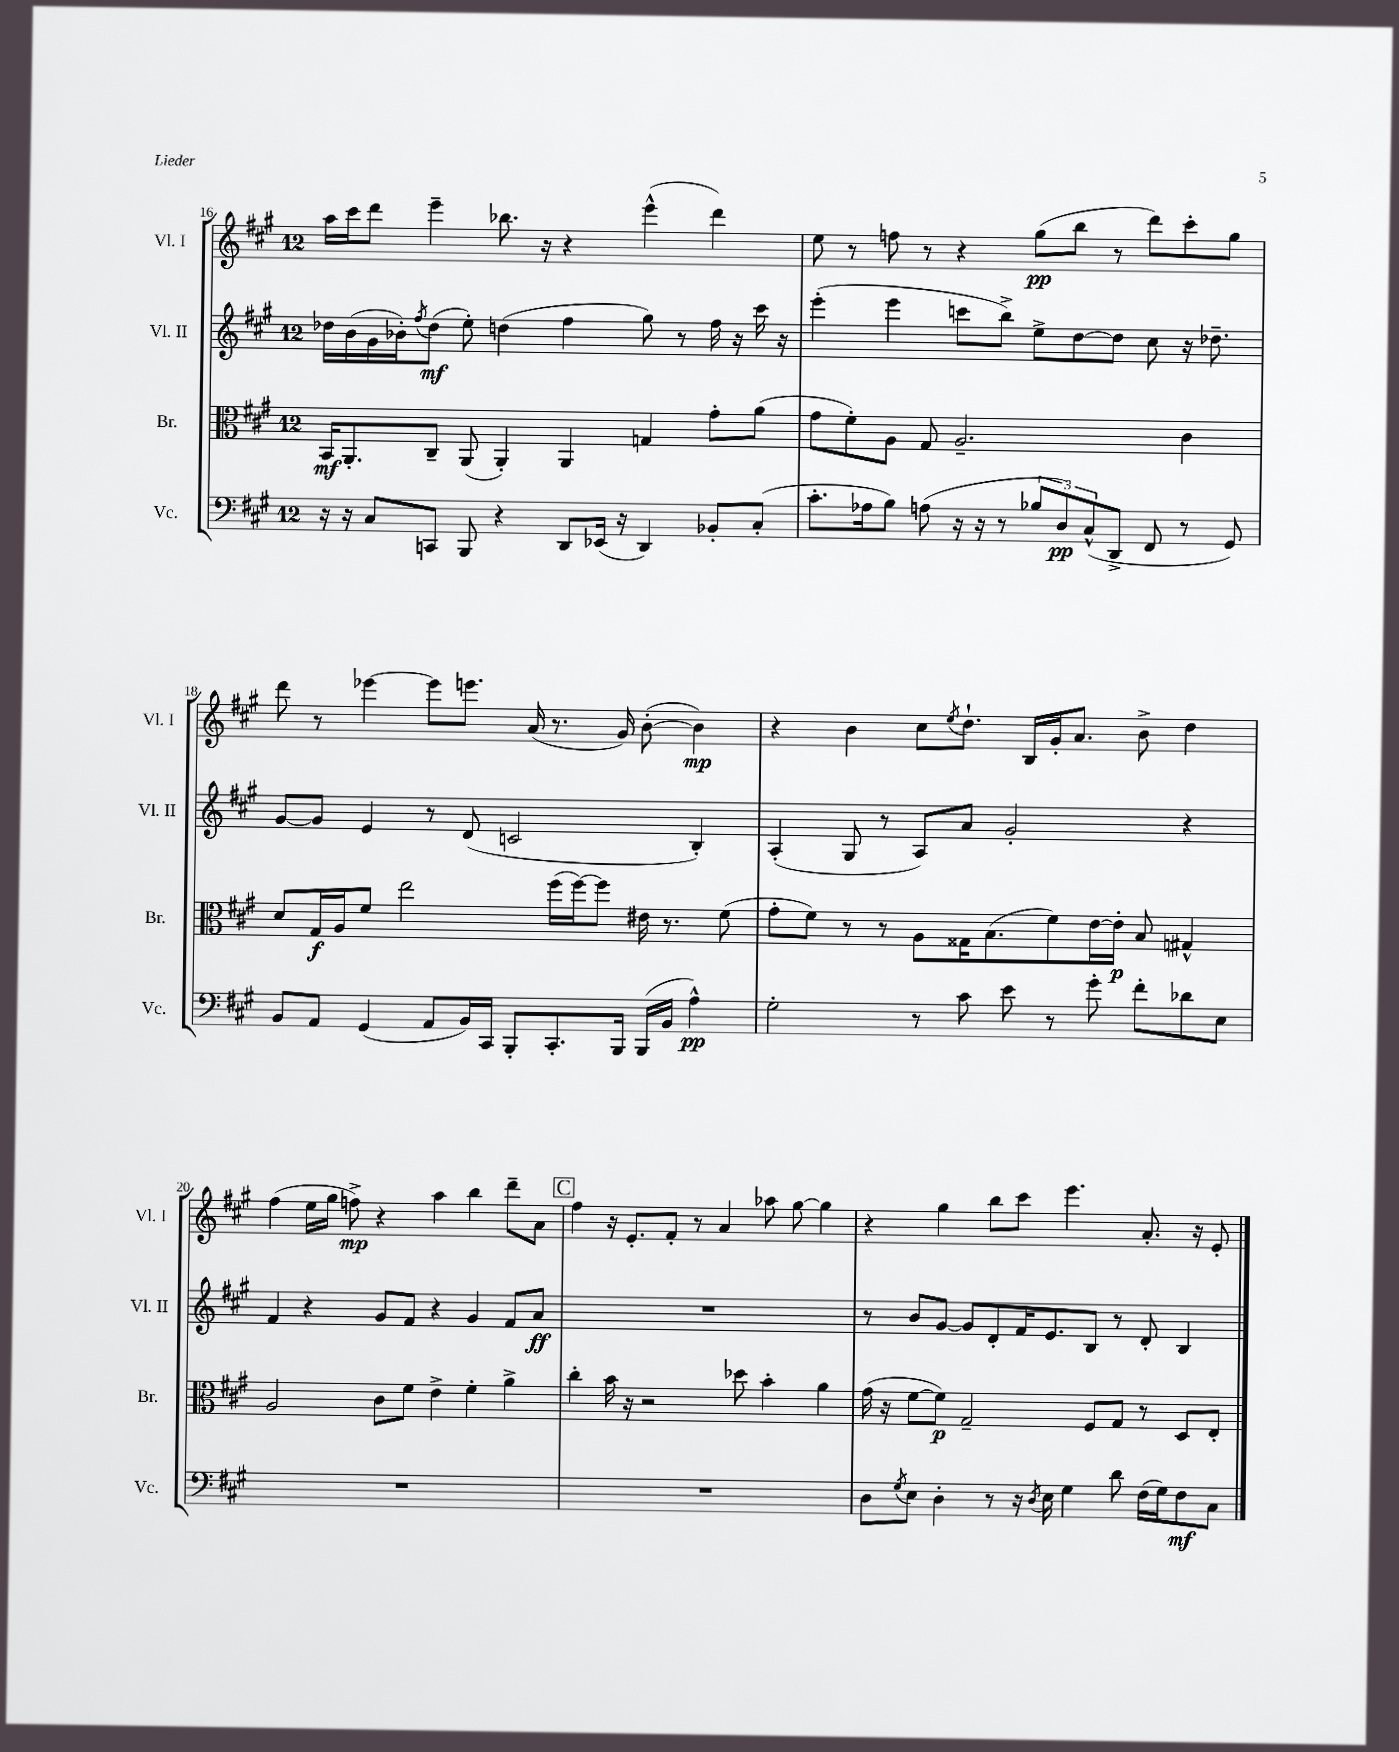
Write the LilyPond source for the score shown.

<<
\new StaffGroup <<
\new Staff = "s0" \with { instrumentName = "Vl. I" shortInstrumentName = "Vl. I" } {
    \clef treble \key a \major \once \override Staff.TimeSignature.style = #'single-digit \time 12/8
    a''16 cis'''16 d'''8 e'''4-- bes''8. r16 r4 e'''4-^( d'''4) |
    e''8 r8 f''8 r8 r4 gis''8\pp( b''8 r8 d'''8) cis'''8-. gis''8 |
    d'''8 r8 ees'''4~ ees'''8 e'''8. a'16( r8. gis'16) b'8~-.( b'4\mp) |
    r4 b'4 cis''8 \acciaccatura { e''8 } d''8.-! b16 gis'16-. a'8. b'8-> d''4 |
    fis''4( e''16 gis''16 f''8->\mp) r4 a''4 b''4 d'''8-- a'8 |
    \mark \markup { \box "C" } fis''4 r16 e'8.-. fis'8-. r8 a'4 aes''8 gis''8~ gis''4 |
    r4 gis''4 b''8 cis'''8 e'''4. a'8.-. r16 e'8-. \bar "|." |
}
\new Staff = "s1" \with { instrumentName = "Vl. II" shortInstrumentName = "Vl. II" } {
    \clef treble \key a \major \once \override Staff.TimeSignature.style = #'single-digit \time 12/8
    des''16 b'16( gis'16 bes'16-.) \acciaccatura { fis''8 } des''8\mf( e''8-.) d''4( fis''4 gis''8) r8 fis''16 r16 cis'''16 r16 |
    e'''4-.( e'''4 c'''8 b''8->) e''8-> d''8~ d''8 cis''8 r16 des''8.-- |
    gis'8~ gis'8 e'4 r8 d'8( c'2 b4-.) |
    a4-.( gis8 r8 a8) a'8 gis'2-. r4 |
    fis'4 r4 gis'8 fis'8 r4 gis'4 fis'8 a'8\ff |
    \mark \markup { \box "C" } R1. |
    r8 b'8 gis'8~ gis'8 d'8-. fis'16 e'8. b8 r8 d'8-. b4 \bar "|." |
}
\new Staff = "s2" \with { instrumentName = "Br." shortInstrumentName = "Br." } {
    \clef alto \key a \major \once \override Staff.TimeSignature.style = #'single-digit \time 12/8
    b,16\mf a,8.-. cis8-- a,8( a,4-.) a,4 g4 gis'8-. a'8( |
    gis'8 fis'8-.) a8 gis8 a2.-- cis'4 |
    d'8 gis16\f a16 fis'8 e''2 fis''16( fis''16~) fis''8 eis'16 r8. fis'8( |
    gis'8-. fis'8) r8 r8 a8 gisis16 b8.( fis'8) e'16~ e'16-.\p b8 gis4-^ |
    a2 cis'8 fis'8 e'4-> fis'4-. a'4-> |
    \mark \markup { \box "C" } cis''4-. b'16 r16 r2 des''8 b'4-. a'4 |
    gis'16( r16 fis'8~ fis'8\p) gis2-- fis8 gis8 r8 d8 e8-. \bar "|." |
}
\new Staff = "s3" \with { instrumentName = "Vc." shortInstrumentName = "Vc." } {
    \clef bass \key a \major \once \override Staff.TimeSignature.style = #'single-digit \time 12/8
    r16 r16 cis8 c,8 b,,8 r4 d,8 ees,16( r16 d,4) bes,8-. cis8-.( |
    cis'8.-. aes16 b8) a8( r16 r16 r8 \tuplet 3/2 { bes8 d8\pp) cis8-^( } d,8-> fis,8 r8 gis,8) |
    b,8 a,8 gis,4( a,8 b,16) cis,16 b,,8-. cis,8.-. b,,16 b,,16( b,16 a4-^\pp) |
    gis2-. r8 cis'8 e'8 r8 gis'8-. fis'8-. des'8 e8 |
    R1. |
    \mark \markup { \box "C" } R1. |
    d8 \acciaccatura { gis8 } e8 d4-. r8 r16 \acciaccatura { d8 } e16 gis4 d'8 fis16( gis16) fis8\mf cis8 \bar "|." |
}
>>
>>
\layout { \context { \Score currentBarNumber = #16 } }
